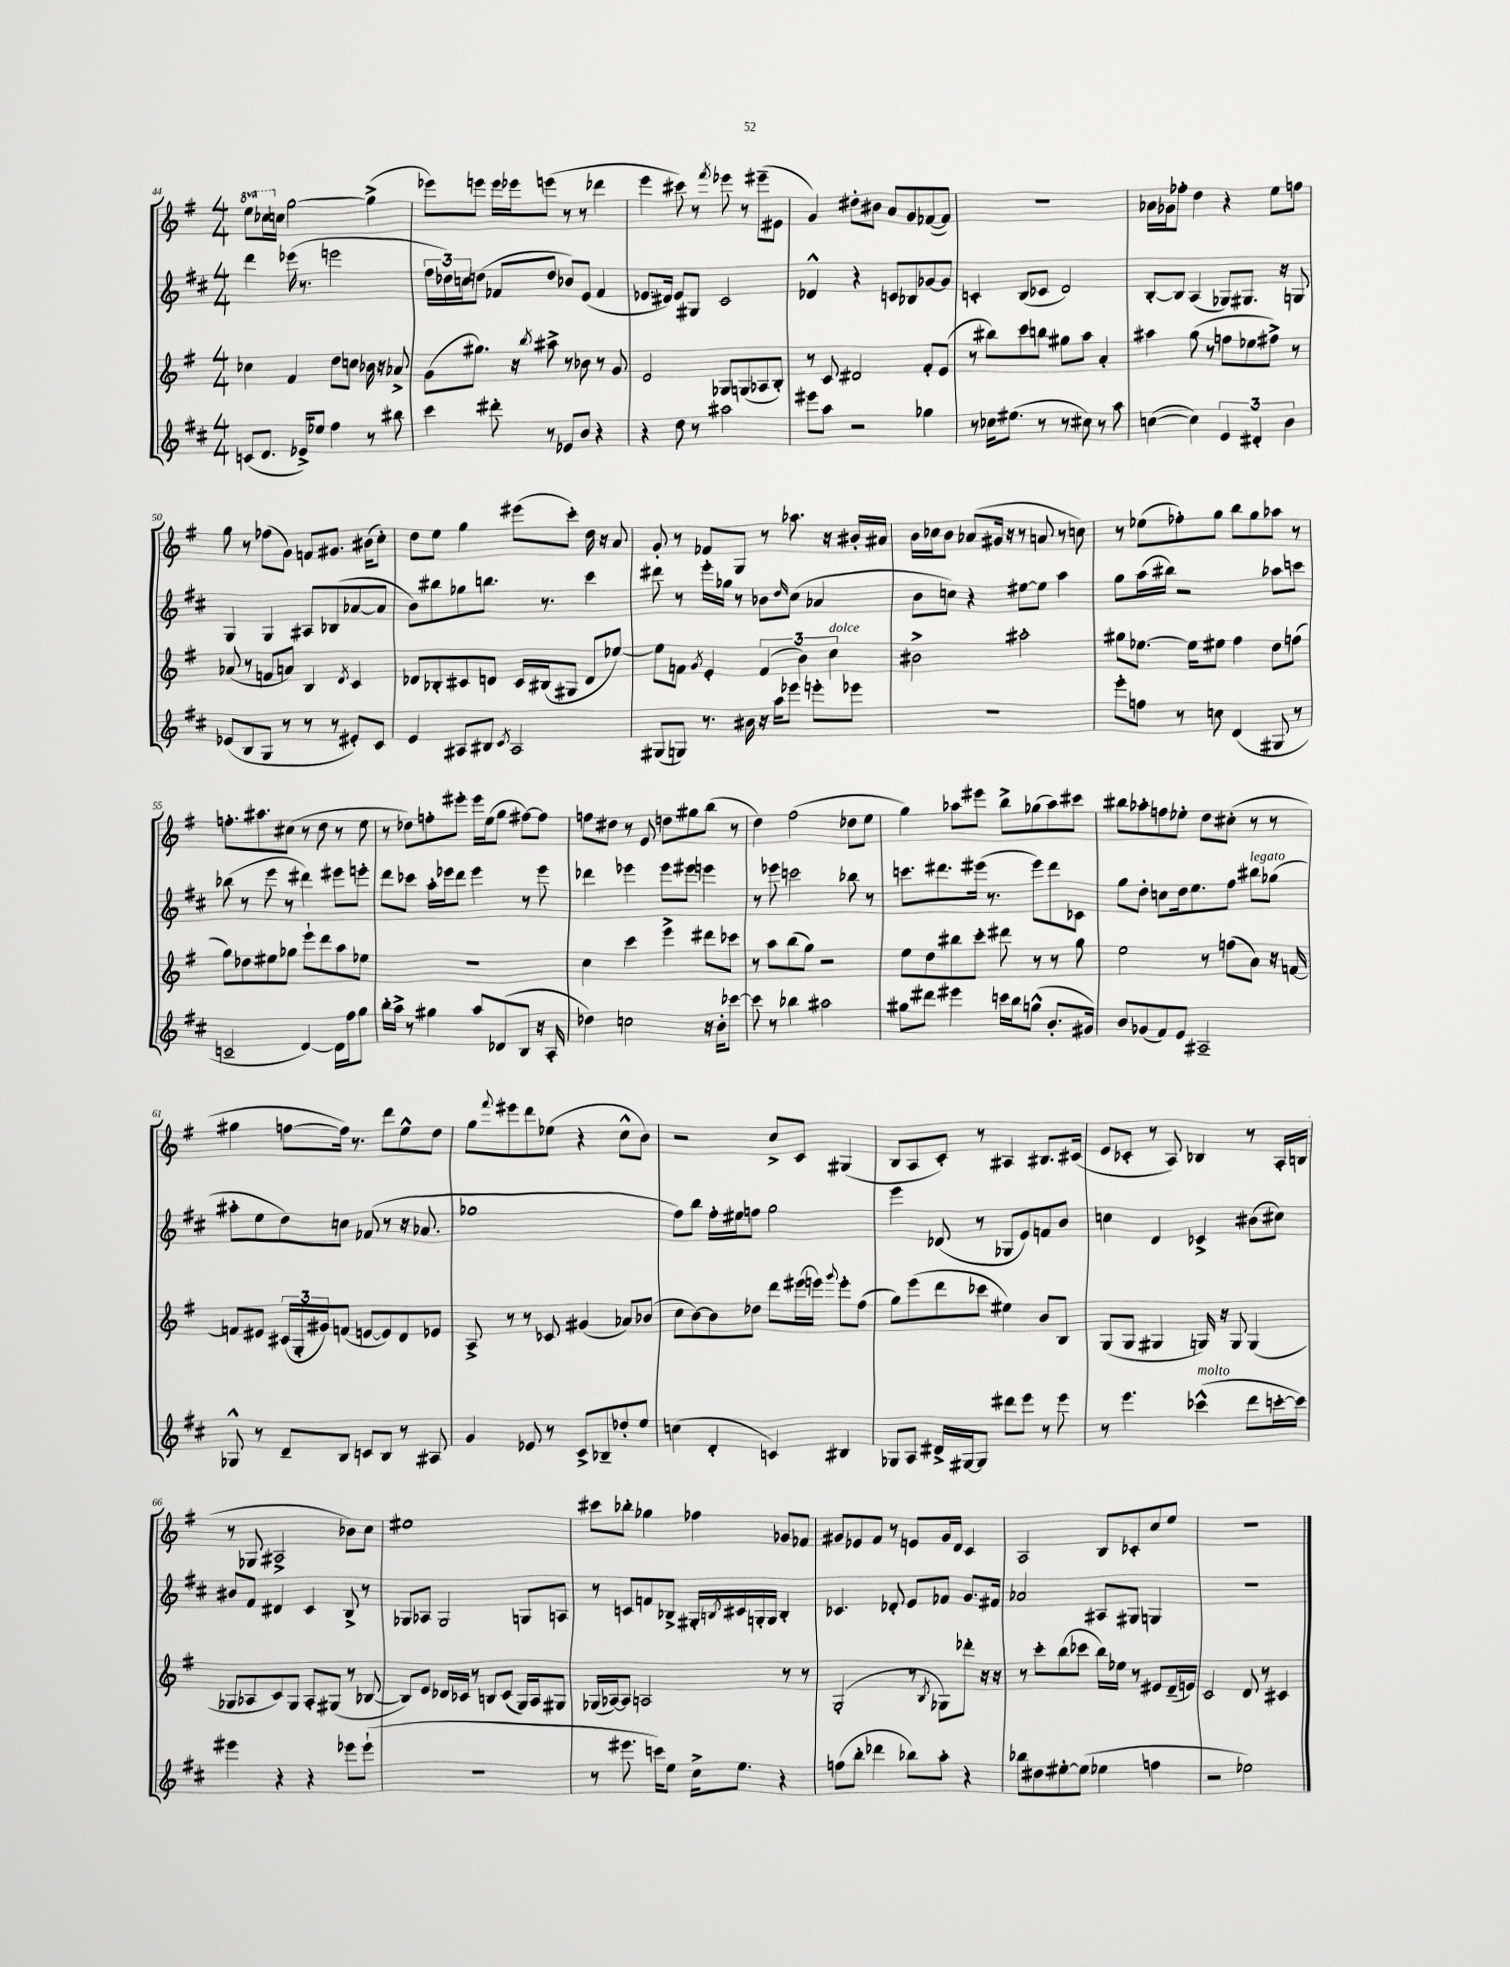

**kern	**kern	**kern	**kern
*staff4	*staff3	*staff2	*staff1
*clefG2	*clefG2	*clefG2	*clefG2
*k[f#c#]	*k[f#]	*k[f#c#]	*k[f#]
*M4/4	*M4/4	*M4/4	*M4/4
(8c/L	4cc-\	4ddd\	8eee\L
8.d/J	.	.	16ccc-\L
.	.	.	16cc\JJ
.	4f#/	(16eee-\	[2gg\
16e-^/LK)	.	8.r	.
8ee-/J	.	.	.
4ff#\	8dd\L	2eee\	.
.	8cc\J	.	.
8r	16b-\	.	(4gg^\]
.	16r	.	.
8bb#\	8a-^/	.	.
=	=	=	=
4ccc#\	(8g\L	24ff#\LL	8eee-\L)
.	.	24dd-\)	.
.	.	24cc\J	.
.	8.gg#\J)	(8dd\J	8eee\J
8ddd#'\	.	8f-/L	16eee\LL
.	16r	.	16eee-\J
.	8qbb/	.	.
8r	8aa#^\	8dd/J	(8eee\J
8e-/L	8r	8b-/L)	8r
8b/J	8b-\	(8e/J	8r
4r	8r	4f-/	4ddd-\
.	8g/	.	.
=	=	=	=
4r	2e/	8.e-/L	4eee\
.	.	16d#/Jk)	.
8dd\	.	8e-/L	8ccc#\)
8r	.	8G#/J	8r
.	.	.	8qfff#/
2aa#\	8G-/L	2c#/	8eee-\
.	(8G/	.	8r
.	8A-/	.	(8eee#~\L
.	8B'/J)	.	8e#\J
=	=	=	=
8eee#\L	8r	4d-^^/	4g/)
8aa\J	8c/	.	.
2r	2d#/	4r	8dd#'\L
.	.	.	8b#\J
.	.	8c/L	8a/L
.	.	8B-/	8g/
4gg-\	8f#'/L	[8g-/	([8f-/
.	(8e/J	8g-/]J	8f-/]J)
=	=	=	=
8r	8r	4c'/	1r
16cc-\LK	8bb#\L)	.	.
(8.ee#\J	.	.	.
.	8ccc\	(8B/L	.
8r	8bb\J	8c-/J	.
8r	8gg#\L	2d/)	.
8cc#\)	8aa\J	.	.
8r	4a'/	.	.
8aa\	.	.	.
=	=	=	=
([4cc\	4aa#\	[8B'/L	16a-\LL
.	.	.	16g-\J
.	.	8B/]J	8ff-'\J
4cc\])	(8gg\	(4A/	4dd\
.	8r	.	.
6e/	8ff\L	8G-/L)	4r
.	8ee-\	8.G#/J	.
6d#'/	.	.	.
.	8ff#^\J)	.	8ee\L
.	.	16r	.
6b\	.	.	.
.	8r	8G/	8ff\J
=	=	=	=
(8e-/L	(8a-/	4G/	8gg\
8B/	8r	.	8r
8G/J	8f/L	4G/	(8ff-\L
8r	8a/J)	.	8g\J)
8r	4B/	8A#/L	8f/L
8r	.	(8B-/	8.g#/J
.	8qd/	.	.
8e#'/L)	4c/	[8a-/	.
.	.	.	(16b#\LK
8c#/J	.	8a-/]J	8cc'\J)
=	=	=	=
4e/	8d-/L	8b\L)	8dd\L
.	8B-'/	8bb#\	8ee\J
8A#/L	8c#/	8gg-\	4gg\
8B#/J	8d/J	8.bb\J	.
8qc#/	.	.	.
2A#/	16c#/LL	.	(8eee#\L
.	(16B#/J	8.r	.
.	8G#/J	.	8ccc'\J)
.	8d/L	4ccc#\	16dd\
.	.	.	16r
.	[8ee-/J)	.	8a/
=	=	=	=
(8G#/L	8ee-\]L	8ddd#\	8g'/
8G/J)	8f\J	8r	8r
.	8qg/	.	.
8.r	4e'/	16eee'\LL	8f-/L
.	.	16gg-\JJ	.
.	.	8r	8G/J
16b#\	.	.	.
16r	(6f/	8b-\L	8r
16aa\LK	.	.	.
.	.	16qqdd/	.
8eee-\J	.	(8cc#\J	8.aa-\
.	6b\)	.	.
8eee'\L	.	4a-/	.
.	.	.	16r
.	6cc\	.	.
8eee-\J	.	.	16b#'/LL
.	.	.	16a#/JJ
=	=	=	=
1r	2b#^\	8b\L	16b\LL
.	.	.	16cc-\J
.	.	8cc\J)	8b\J
.	.	4r	(8a-/L
.	.	.	16g#/Jk
.	.	.	16r
.	2aa#'\	[8ee#\L	8r
.	.	8ee#\]J	8a/
.	.	4aa\	8r
.	.	.	8cc\)
=	=	=	=
8eee'\L	8gg#\L	8gg\L	8r
8ff\J	[8.ee-\J	(16aa\L	(8ee-\L
.	.	16bb#\JJ)	.
8r	.	2r	8ff-'\)
.	16ee-\]LK	.	.
8cc\	8ee#\J	.	8gg\J
(4d/	4ff#\	.	8bb\L
.	.	.	8gg\
8G#/	8dd\L	8aa-\L	8aa-\J
8r	(8ff\J	8ccc\J	8r
=	=	=	=
2c~/	8gg\L)	(8bb-\	8.ff'\L
.	8dd-\	8r	.
.	.	.	8.aa#\
.	8ee#\	8eee\	.
.	8gg-\J	8r	(8cc#\J
[4d/)	8eee`\L	4ddd#\)	8r
.	8ddd\	.	8dd\
16d\]LL	8aa\	8eee#\L	8r
16ff#\J	.	.	.
8gg\J	8ee-\J	8eee'\J	8ee\
=	=	=	=
16bb'\LL	1r	8ddd\L	8r
16aa^\JJ	.	.	.
8r	.	8ccc-\J	8dd-\L)
4gg#\	.	16aa'\LL	8ff'\
.	.	16eee-\J	.
.	.	8ddd\J	8eee#'\J
8aa/L	.	4eee-\	16eee#\LL
.	.	.	(16ee\J
(8d-/	.	.	8gg\J
8B/J	.	8r	[8ff#\L)
16r	.	8eee-\	8ff#\]J
16A'/	.	.	.
=	=	=	=
4dd-\)	4cc\	4ddd-\	8ff\L
.	.	.	8dd#\J
2cc\	4ccc\	4eee-\	8r
.	.	.	8e/
.	4eee^\	8eee-\L	8dd\L
.	.	8eee#\J	8gg#\
16r	8ddd#\L	4eee\	(8bb\J
16b'\LK	.	.	.
[8ccc-\J	8ccc-\J	.	8r
=	=	=	=
8ccc-\]	8r	8r	4dd\)
8r	8aa\L	8eee-\	.
4bb-\	(8bb\	2ccc\	(2ff#\
.	8gg\J)	.	.
2aa#\	2r	.	.
.	.	8bb-\	8dd-\L
.	.	8r	8ee\J
=	=	=	=
8gg#\L	8ee\L	8.ccc\L	4gg\)
8ddd#\J	8dd\	.	.
.	.	8.ddd#\	.
4eee#\	8bb#\	.	8aa-\L
.	8ccc'\J	(16eee#\Jk	8eee#\J
.	.	8.r	.
16ccc\LL	8ddd#\	.	8bb^\L
16bb\J	.	.	.
(8gg^^\J	8r	8eee#\L)	(8gg-\
8.b'/L	8r	8ddd#\	8aa-\)
.	8gg\	8c-\J	8ccc#\J
16g#/Jk)	.	.	.
=	=	=	=
8b/L	2ee\	8gg\L	8bb#\L
(8g-/	.	8dd'\J	8aa-'\
8f#/)	.	8cc\L	8ff\
8e/J	.	16dd\k	8ee-'\J
.	.	8.ee\	.
2A#~/	8r	.	8dd\L
.	(8ff\L	8ff#\J	(8cc#'\J
.	8a\J)	8bb#\L	8r
.	16r	(8gg-\J	8r
.	[16f/	.	.
=	=	=	=
8G-^^/	8f/]L	8aa#'\L	4gg#\
8r	8e#/J	8ee\	.
8d~/L	(24c#/LL	8dd\)	[8ff\L
.	24G'/	.	.
.	24g#/J)	.	.
8B/J	(8f/J	8cc\J	16ff\]Jk)
.	.	.	8.r
8c/L	[8e/L	(8f-/	.
8B/J	8e/])	8r	8ddd\L
8r	8d/	16r	8ee^^\
.	.	8.a-/	.
8A#/	8e-/J	.	8dd\J
=	=	=	=
4g/	8A^/	1gg-	8gg\L
.	.	.	8qqfff#/
.	8r	.	8eee#\
8e-/	8r	.	8ddd\
8r	8c-/	.	(8ee-\J
8c#^/L	(4g#/	.	4r
8B-~/	.	.	.
8dd-'/	8a-/L)	.	8cc^^\L
8ee/J	(8b-/J	.	8b\J)
=	=	=	=
(4cc\	8cc\L	8ff#\L)	2r
.	[8b\)	8bb\J	.
4d'/	8b\]	16ff#'\LL	.
.	.	16ee#\J	.
.	8dd-\J	8ff\J	.
4c/)	8ddd\L	2gg\	8cc^/L
.	(16eee#\L	.	8c/J
.	16eee\JJ)	.	.
.	8qqggg/	.	.
4B#/	8eee'\L	.	(4G#/
.	(8ff#\J	.	.
=	=	=	=
8G-/L	8gg\L)	4eee\	8B/L
8A/J	(8eee\	.	8A/
16d#^/LL	8ddd\	(8d-/	8c'/J)
[16G#/J	.	.	.
8G#/]J	8ccc-\J	8r	8r
8ddd#\L	4ee#\)	8G-/L	4A#/
8eee\J	.	8e/)	.
8r	8b/L	8f/	8.B#/L
8eee\	8B/J	8b/J	.
.	.	.	(16c#/Jk
=	=	=	=
8r	(8G/L	4cc\	8e/L
4.eee\	8G/J	.	8c-'/J
.	4G#/	4d/	8r
.	.	.	8A/)
(4ccc-^^\	16G/)	4c-^/	4B-/
.	16r	.	.
.	8G/	.	.
8ddd\L	(4G/	(8b#\L	8r
[16ccc'\L	.	8cc#\J)	16A'/LL
16ccc\]JJ)	.	.	(16B/JJ
=	=	=	=
4eee#\	8G-/L	8b#/L	8r
.	8A-/	8f#/J	8G-/
4r	8c/)	4d#/	2A#^/
.	8G-/J	.	.
4r	8A-'/L	4c#/	.
.	(8G#/J	.	.
8eee-\L	8r	8B^/	8b-\L)
(8eee-`\J	[8B-/	8r	8cc\J
=	=	=	=
1r	8B-/]L)	8G-/L	1ee#
.	8e/J	8A-/J	.
.	16d-/LL	2G-/	.
.	16c-/JJ	.	.
.	8r	.	.
.	8B/L	.	.
.	(8c-/J	.	.
.	16G/LL)	8G/L	.
.	16A/J	.	.
.	8G#/J	8A/J	.
=	=	=	=
8r	(16G-/LL	8r	8ccc#\L
.	[16A-/J)	.	.
8.eee#\	8A-/]J	8c/L	8bb-'\J
.	2A/	8f/	4gg-\
16ccc\LK)	.	.	.
8ee\J	.	8B-^/J	.
16cc#^\LK	.	16G#'/LL	4ff-\
.	.	8qB/	.
8.ee\J	.	16c#/	.
.	.	16G'/	.
.	.	16G/JJ	.
4r	8r	4B'/	8g-/L
.	8r	.	8f-/J
=	=	=	=
(8ff\L	(2G'/	4.c-/	8g#/L
8bb'\J	.	.	8e-/
4ddd-\	.	.	8f#/J
.	.	8d-'/	8r
8bb-\L)	8r	8e/L	8e/L
.	8qB/	.	.
8aa'\J	8G-\L)	8f-/J	16g#/L
.	.	.	16d/JJ
4r	8ddd-'\J	8.g/L	4c/
.	16r	.	.
.	16r	16f#/Jk	.
=	=	=	=
8bb-\L	8r	2a-/	2A/
8dd#\	8ccc'\L	.	.
[8ee#'\	(8bb\	.	.
(8ee#\]J	8ccc-\J	.	.
4ee-\	16bb\LL)	8A#/L	8B/L
.	16ee-\JJ	.	.
.	8r	8G#/J	8c-'/
4ff\	8e#/L	4G/	8cc/
.	(16d~/L	.	8ee/J
.	16e/JJ)	.	.
=	=	=	=
2r	2c/	1r	1r
2ee-\)	8d/	.	.
.	8r	.	.
.	4c#/	.	.
==	==	==	==
*-	*-	*-	*-
